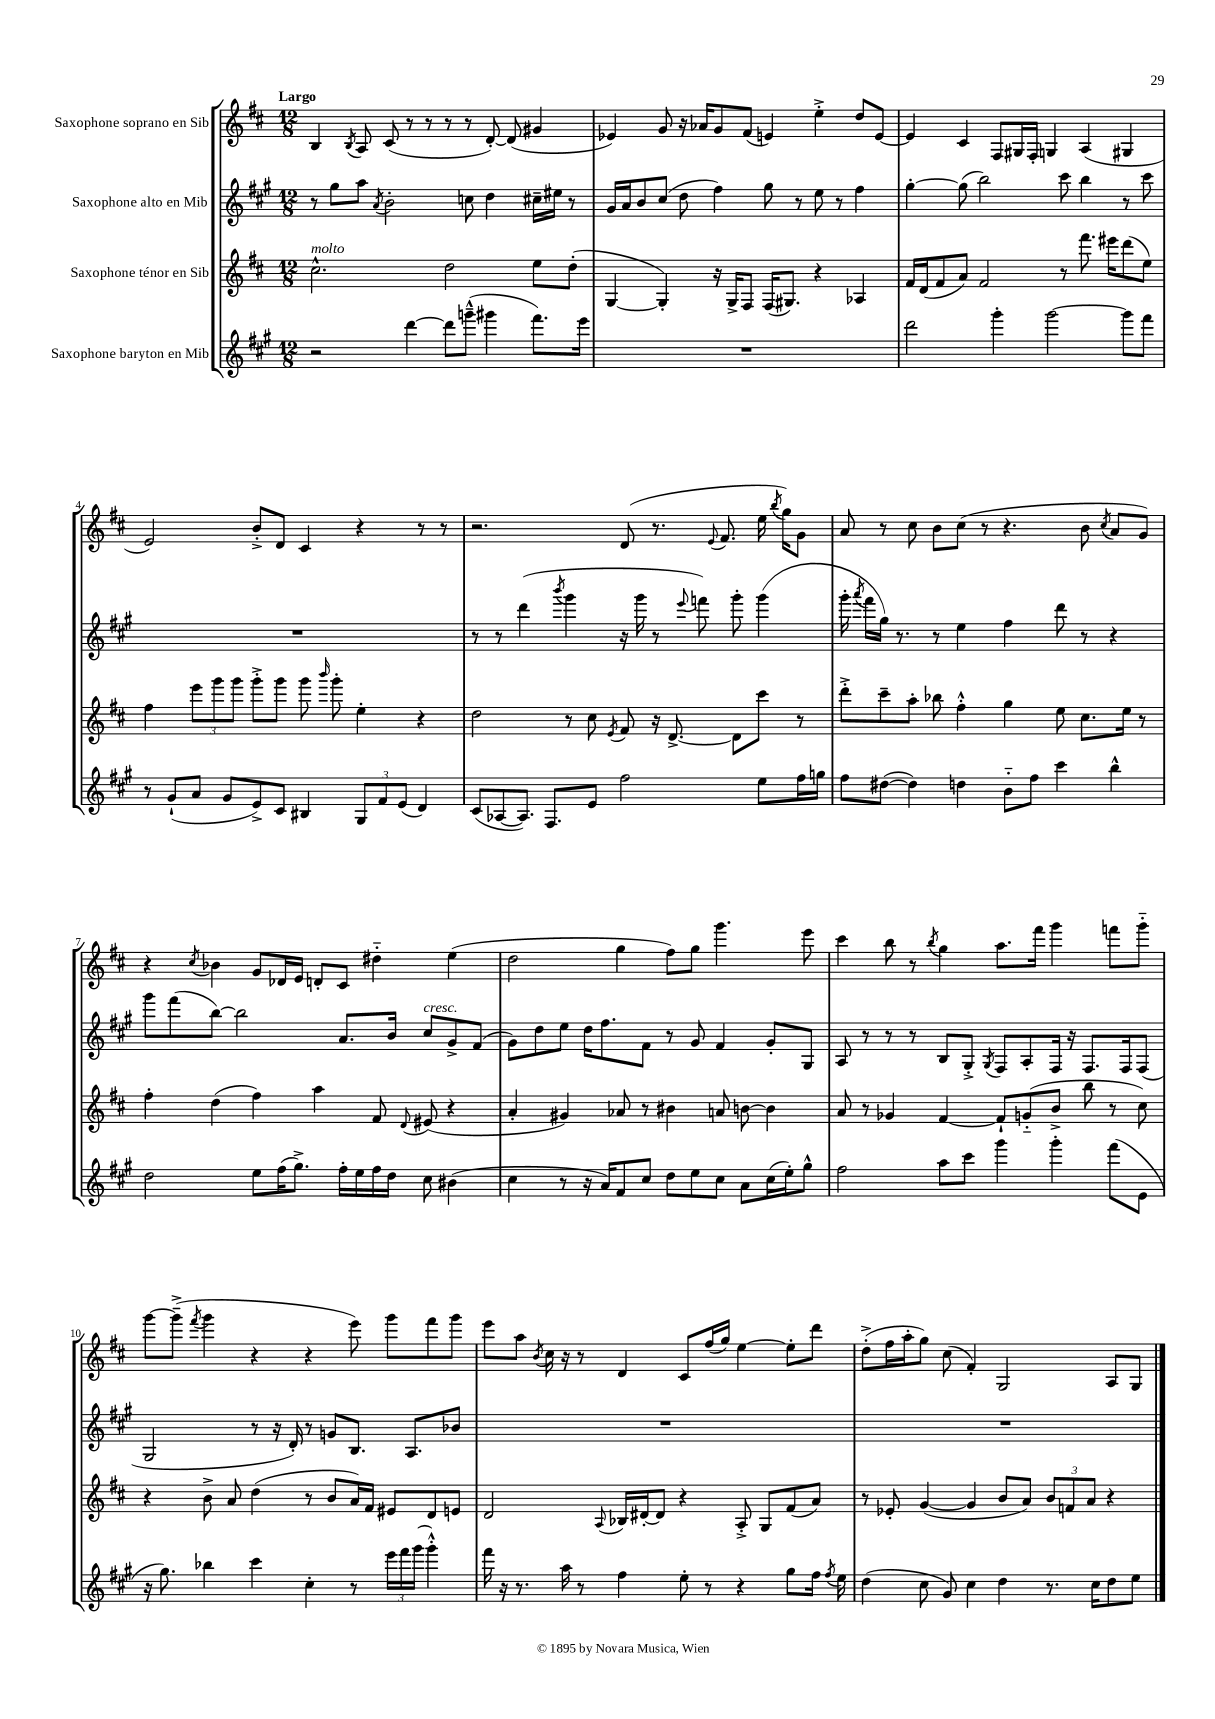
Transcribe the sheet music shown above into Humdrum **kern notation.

**kern	**kern	**kern	**kern
*part4	*part3	*part2	*part1
*staff4	*staff3	*staff2	*staff1
*I"Saxophone baryton en Mib	*I"Saxophone ténor en Sib	*I"Saxophone alto en Mib	*I"Saxophone soprano en Sib
*clefG2	*clefG2	*clefG2	*clefG2
*k[f#c#g#]	*k[f#c#]	*k[f#c#g#]	*k[f#c#]
*M12/8	*M12/8	*M12/8	*M12/8
=1	=1	=1	=1
!	!	!	!LO:TX:a:B:t=Largo
!	!LO:TX:a:i:t=molto	!	!
2r	2.cc#^^\	8r	4B/
.	.	8gg#\L	.
.	.	.	8qB/
.	.	8aa\J	8A/
.	.	8qa/	.
.	.	2b'\	(8c#/
[4ddd\	.	.	8r
.	.	.	8r
8ddd\L]	2dd\	.	8r
(8gggn~^^\J	.	8ccn\	8r
4ggg#X\	.	4dd\	[8d'/)
.	.	.	(8d/]
8.fff#\L)	8ee\L	16cc#X~\LL	4g#X/
.	.	16ee#X\JJ	.
.	(8dd'\J	8r	.
16eee\Jk	.	.	.
=2	=2	=2	=2
1.r	[4G/	16g#/LL	4e-X/)
.	.	16a/J	.
.	.	8b/	.
.	4G'/])	(8cc#/J	8g/
.	.	8dd\	16r
.	.	.	16a-X/KL
.	16r	4ff#\)	8g/
.	16G^/KL	.	.
.	8F#/J	.	(8f#/J
.	(16F#/KL	8gg#\	4en/)
.	8.G#X/J)	.	.
.	.	8r	.
.	4r	8ee\	4ee'^\
.	.	8r	.
.	4A-X/	4ff#\	8dd/L
.	.	.	[8e/J
=3	=3	=3	=3
2ddd\	16f#/LL	[4gg#'\	4e/]
.	(16d/J	.	.
.	8f#/	.	.
.	8a/J)	(8gg#\]	4c#/
.	2f#/	2bb\)	.
4ggg#'\	.	.	8F#/L
.	.	.	16G#X/L
.	.	.	16F#'/JJ
[2ggg#\	.	.	4Gn/
.	8r	8ccc#\	.
.	8.fff#\	4bb\	(4A/
.	16eee#X\KL	.	.
8ggg#\L]	(8ddd\	8r	4G#X/
8fff#\J	8ee\J)	8ccc#\	.
!!LO:LB:g=z
=4	=4	=4	=4
8r	4ff#\	1.r	2e/)
(8g#`/L	.	.	.
8a/J	12eee\L	.	.
.	12ggg\	.	.
8g#/L	.	.	.
.	12ggg\J	.	.
8e^/)	8ggg'^\L	.	8b'^/L
8c#/J	8ggg\J	.	8d/J
4B#X/	8ggg\	.	4c#/
.	16qqbbb/	.	.
.	8ggg'\	.	.
12G#/L	4ee'\	.	4r
12f#/	.	.	.
(12e/J	.	.	.
4d/)	4r	.	8r
.	.	.	8r
=5	=5	=5	=5
(8c#/L	2dd\	8r	2.r
[8A-X/	.	8r	.
8.A-/J])	.	(4ddd\	.
8.F#/L	.	.	.
.	.	8qbbb/	.
.	8r	4ggg#\	.
8e/J	8cc#\	.	.
.	8qe/	.	.
2ff#\	8f#/	16r	(8d/
.	.	16ggg#\	.
.	16r	8r	8.r
.	[8.d^/	.	.
.	.	8qqeee/	.
.	.	8fffn\)	.
.	.	.	8qqe/
.	.	.	8.f#/
.	8d\L]	8ggg#'\	.
8ee\L	8ccc#\J	(4ggg#\	16ee\
.	.	.	8qbb/
.	.	.	16gg\KL)
16ff#\L	8r	.	8g\J
16ggn\JJ	.	.	.
=6	=6	=6	=6
8ff#\L	8ddd'^\L	16ggg#'\	8a/
.	.	8qaaa/	.
.	.	16fff#\LL	.
([8dd#X\J	8ccc#~\	16gg#\JJ)	8r
.	.	8.r	.
4dd#\])	8aa'\J	.	8cc#\
.	8bb-X\	8r	8b\L
4ddn\	4ff#'^^\	4ee\	(8cc#\J
.	.	.	8r
8b\L	4gg\	4ff#\	4.r
8ff#\J	.	.	.
4ccc#\	8ee\	8ddd\	.
.	8.cc#\L	8r	8b\
.	.	.	8qcc#/
4bb^^\	.	4r	8a/L
.	16ee\Jk	.	.
.	8r	.	8g/J)
!!LO:LB:g=z
=7	=7	=7	=7
2dd\	4ff#'\	8ggg#\L	4r
.	.	(8fff#\	.
.	.	.	8qcc#/
.	(4dd\	[8bb\J)	4b-X\
.	.	2bb\]	.
8ee\L	4ff#\)	.	8g/L
(16ff#\K	.	.	16d-X/L
8.gg#^\J)	.	.	16e/JJ
.	4aa\	.	8dn'/L
16ff#'\LL	.	8.a/L	8c#/J
16ee\	.	.	.
16ff#\	8f#/	.	4dd#X\
16dd\JJ	.	16b/Jk	.
.	8qqd/	.	.
!	!	!LO:TX:a:i:t=cresc.	!
8cc#\	(8e#X/	8cc#/L	.
(4b#X\	4r	8g#^/	(4ee\
.	.	(8f#/J	.
=8	=8	=8	=8
4cc#\	4a'/	8g#\L)	2dd\
.	.	8dd\	.
8r	4g#X/)	8ee\J	.
16r	.	16dd\KL	.
16a/KL)	.	8.ff#\	.
8f#/	8a-X/	.	4gg\
8cc#/J	8r	8f#\J	.
8dd\L	4b#X\	8r	8ff#\L)
8ee\	.	8g#/	8gg\J
8cc#\J	8an/	4f#/	4.ggg\
8a\L	[8bn\	.	.
(16cc#\L	4b\]	8g#'/L	.
16ee'\J)	.	.	.
8gg#^^\J	.	8G#/J	8eee\
=9	=9	=9	=9
2ff#\	8a/	8A/	4ccc#\
.	8r	8r	.
.	4g-X/	8r	8bb\
.	.	8r	8r
.	.	.	8qbb/
8aa\L	[4f#/	8B/L	4gg\
8ccc#\J	.	8G#'^/J	.
.	.	8qG#/	.
4ggg#\	8f#`/L]	8F#/L	8.aa\L
.	(8gn/	8A'/	.
.	.	.	16fff#\Jk
4ggg#'\	8b^/J	16F#/Jk	4ggg\
.	.	16r	.
.	8bb\	8.F#/L	.
(8fff#\L	8r	.	8fffn\L
.	.	16F#/k	.
8e\J	8cc#\)	(8F#/J	8ggg\J
!!LO:LB:g=z
=10	=10	=10	=10
16r	4r	2G#/	[8ggg\L
8.gg#\)	.	.	.
.	.	.	(8ggg~^\J]
.	.	.	8qfff#/
4bb-X\	8b^\	.	4ggg\
.	8a/	.	.
4ccc#\	(4dd\	8r	4r
.	.	16r	.
.	.	16d'/)	.
4cc#'\	8r	8r	4r
.	8b/L	8gn/L	.
8r	16a/L)	8.B/J	8eee\)
.	16f#/JJ	.	.
24eee\LL	8e#X/L	.	8ggg\L
24fff#\	.	.	.
.	.	8.A/L	.
(24ggg#\JJ	.	.	.
4ggg#'^^\)	8d/	.	8fff#\
.	8en/J	8b-X/J	8ggg\J
=11	=11	=11	=11
16fff#\	2d/	1.r	8eee\L
16r	.	.	.
8.r	.	.	8aa\J
.	.	.	8qb/
.	.	.	16cc#\
16aa\	.	.	16r
8r	.	.	8r
.	8qqA/	.	.
4ff#\	16B-X/LL	.	4d/
.	[16d#X'/J	.	.
.	8d#/J]	.	.
8ee'\	4r	.	8c#/L
8r	.	.	(16ff#/L
.	.	.	16gg/JJ)
4r	8A'^/	.	[4ee\
.	8G/L	.	.
8gg#\L	(8f#/	.	8ee'\L]
16ff#\Jk	8a/J)	.	8ddd\J
8qff#/	.	.	.
16ee\	.	.	.
=12	=12	=12	=12
(4dd\	8r	1.r	(8dd'^\L
.	8e-X'/	.	16ff#\L
.	.	.	16aa'\J
8cc#\	([4g/	.	8gg\J)
8g#/)	.	.	(8cc#\
4cc#\	4g/]	.	4f#'/)
4dd\	8b/L	.	2G/
.	8a/J)	.	.
8.r	12b/L	.	.
.	12fn/	.	.
.	12a/J	.	.
16cc#\KL	.	.	.
8dd\	4r	.	8A/L
8ee\J	.	.	8G/J
==	==	==	==
*-	*-	*-	*-
